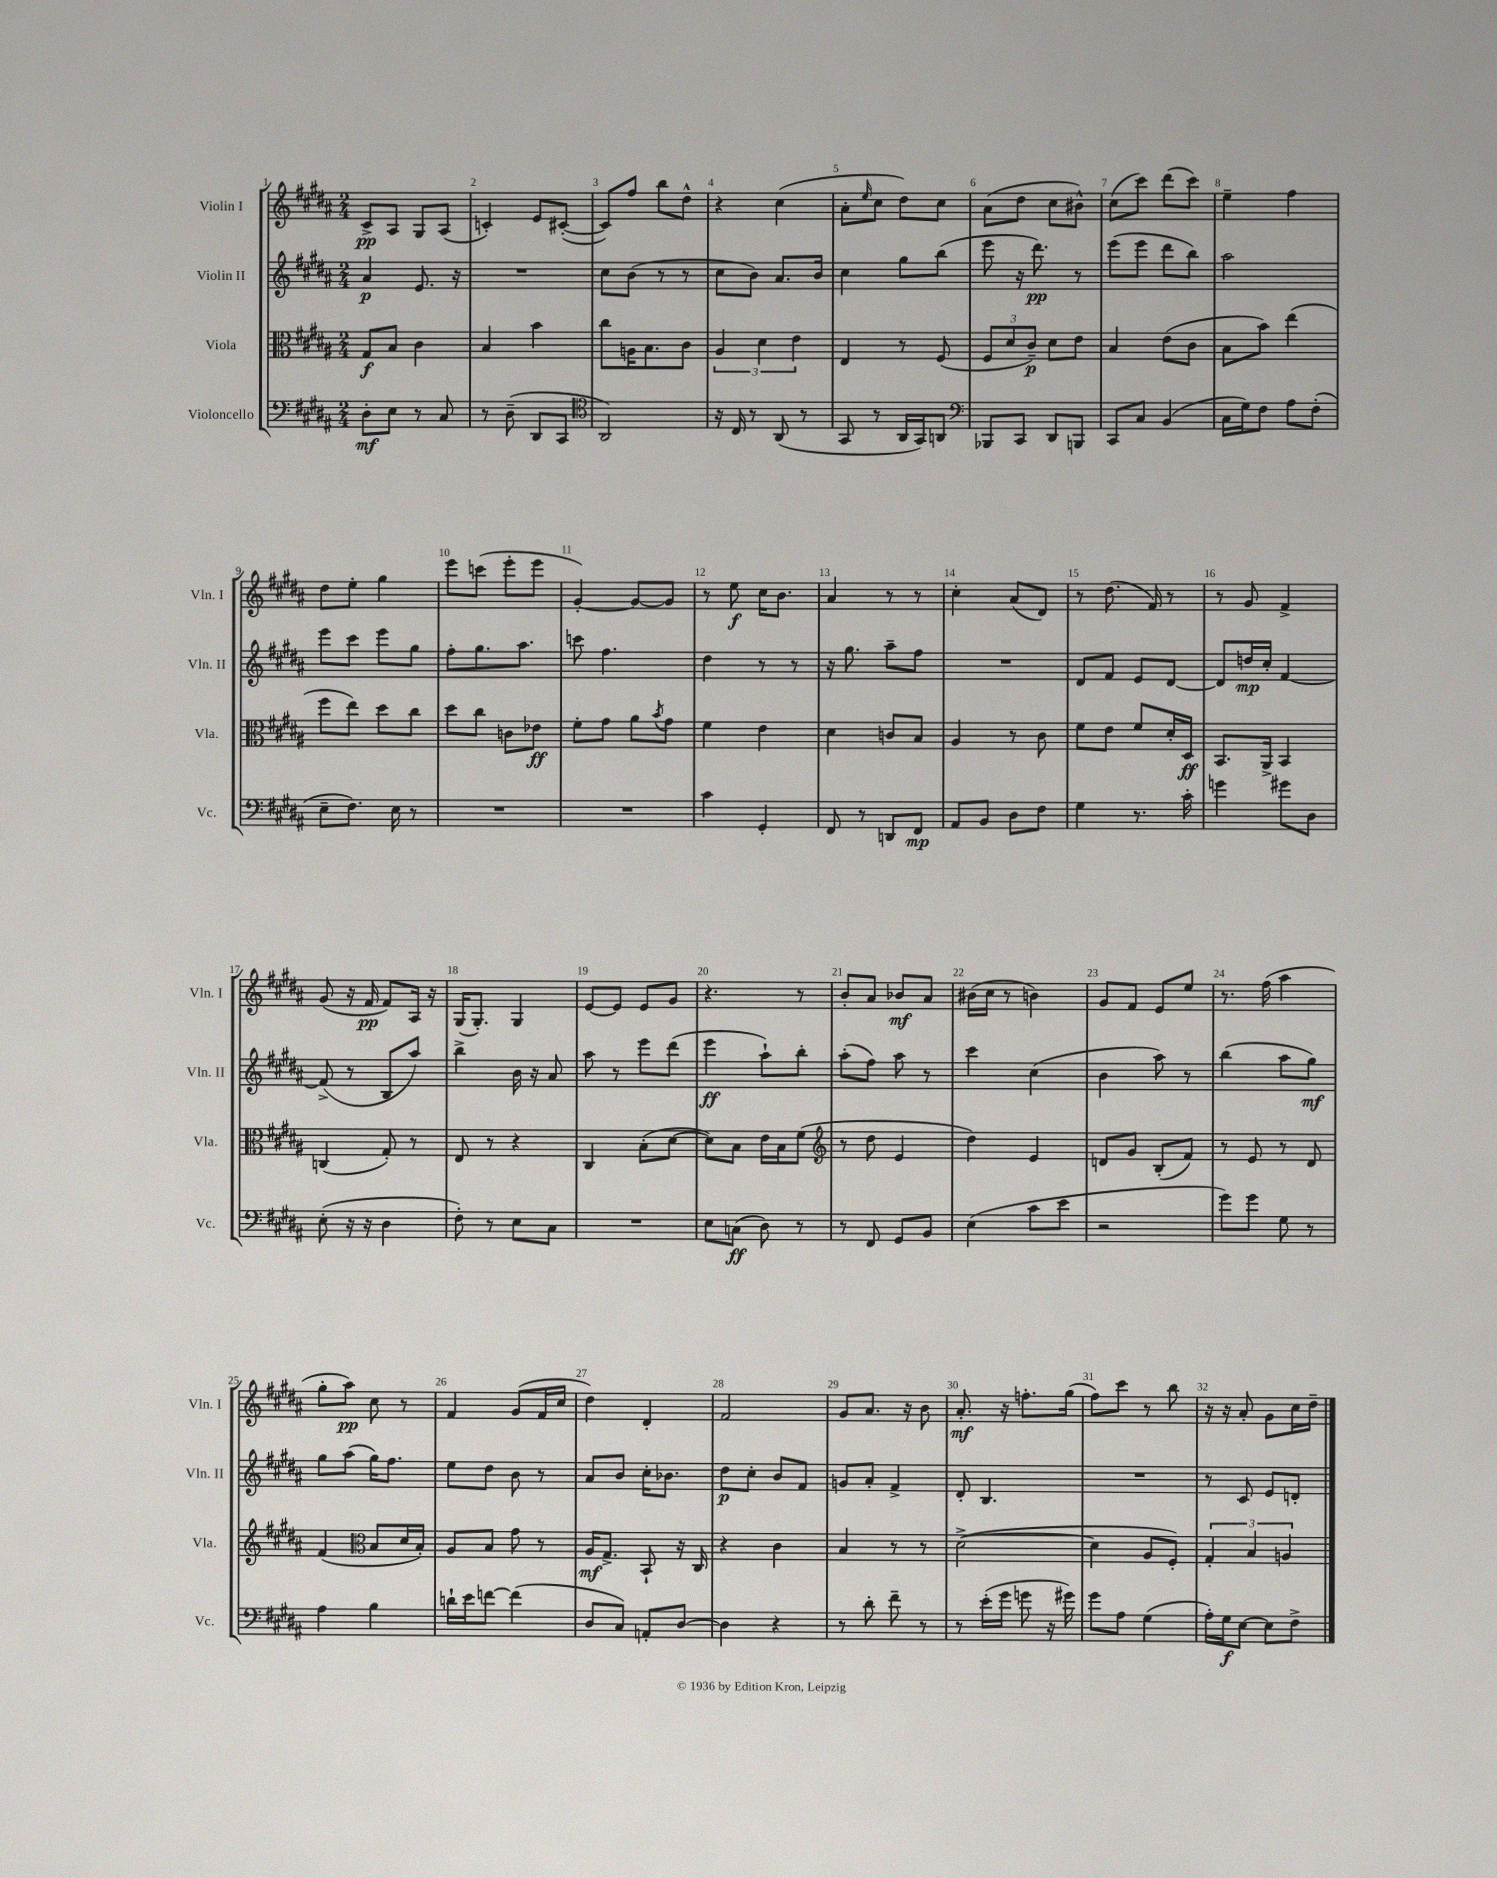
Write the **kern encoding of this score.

**kern	**kern	**kern	**kern
*staff4	*staff3	*staff2	*staff1
*clefF4	*clefC3	*clefG2	*clefG2
*k[f#c#g#d#a#]	*k[f#c#g#d#a#]	*k[f#c#g#d#a#]	*k[f#c#g#d#a#]
*M2/4	*M2/4	*M2/4	*M2/4
8D#'\L	8G#/L	4a#/	8c#^/L
8E\J	8B/J	.	8A#/J
8r	4c#\	8.e/	8G#/L
8C#/	.	.	(8A#/J
.	.	16r	.
=	=	=	=
8r	4B/	2r	4c'/)
(8D#~\	.	.	.
8DD#/L	4b\	.	8e/L
8CC#/J	.	.	([8c#'/J
=	=	=	=
*clefC4	*	*	*
2AA#/)	8cc#\L	8cc#\L	8c#/]L)
.	16A\K	(8b\J	8ff#/J
.	8.B\	.	.
.	.	8r	8bb\L
.	8c#\J	8r	8dd#^^\J
=	=	=	=
16r	6A#/	8cc#\L	4r
16C#/	.	.	.
8r	.	8b\J)	.
.	6d#\	.	.
(8AA#/	.	8.a#/L	(4cc#\
.	6e\	.	.
8r	.	.	.
.	.	16b/Jk	.
=	=	=	=
8GG#/	4E/	4cc#\	8a#'\L
.	.	.	16qqee/
8r	.	.	8cc#\J
16AA#/LL	8r	8gg#\L	8dd#\L)
16GG#/J)	.	.	.
8AA/J	(8F#/	(8bb\J	8cc#\J
=	=	=	=
*clefF4	*	*	*
8BBB-/L	12F#/L	8eee\	(8a#\L
.	12d#/	.	.
8CC#/J	.	16r	8dd#\J
.	12c#~/J)	.	.
.	.	8.ddd#\)	.
8DD#/L	8d#\L	.	8cc#\L
8BBB/J	8e\J	8r	8b#^^\J)
=	=	=	=
8CC#/L	4B/	(8eee\L	(8cc#\L
8C#/J	.	8eee\J	8ccc#\J)
(4BB/	(8e\L	8ddd#\L	(8ddd#\L
.	8c#\J	8bb\J)	8ccc#\J)
=	=	=	=
16C#\LL	8B\L	2aa#\	4ee~\
16G#\J)	.	.	.
8F#\J	8b\J)	.	.
8A#\L	(4ee\	.	4ff#\
(8F#'\J	.	.	.
=	=	=	=
8E~\L	8ff#\L	8eee\L	8dd#\L
8.F#\J)	8ee\J)	8ccc#\J	8ee'\J
.	8dd#\L	8eee\L	4gg#\
16E\	.	.	.
8r	8cc#\J	8gg#\J	.
=	=	=	=
2r	8dd#\L	8ff#'\L	8eee\L
.	8cc#\J	8.gg#\	(8ccc\J
.	8c\L	.	8eee'\L
.	.	8.aa#\J	.
.	8e-\J	.	8eee\J
=	=	=	=
2r	8f#'\L	8ccc\	[4g#'/)
.	8g#\J	4.ff#\	.
.	8a#\L	.	8g#/_L
.	8qb/	.	.
.	8g#\J	.	8g#/]J
=	=	=	=
4c#\	4f#\	4dd#\	8r
.	.	.	8ee\
4GG#'/	4e\	8r	16cc#\LK
.	.	.	8.b\J
.	.	8r	.
=	=	=	=
8FF#/	4d#\	16r	4a#/
.	.	8.gg#\	.
8r	.	.	.
8DD/L	8c/L	8aa#~\L	8r
8FF#/J	8B/J	8ff#\J	8r
=	=	=	=
8AA#/L	4A#/	2r	4cc#'\
8BB/J	.	.	.
8D#\L	8r	.	(8a#/L
8F#\J	8c#\	.	8d#/J)
=	=	=	=
4G#\	8f#\L	8d#/L	8r
.	8e\J	8f#/J	(8.dd#\
8.r	8f#/L	8e/L	.
.	.	.	16f#/)
.	16d#'/L	[8d#/J	8r
16c#'\	16D#/JJ	.	.
=	=	=	=
4g\	8.BB/L	8d#/]L	8r
.	.	16dd/L	8g#/
.	16AA#^/Jk	16cc#'/JJ	.
8g#\L	4BB/	[4f#/	4f#^/
8D#\J	.	.	.
=	=	=	=
(8E'\	(4C/	(8f#^/]	(8g#/
16r	.	8r	16r
16r	.	.	16f#/
4D#\	8G#'/)	8B/L	8f#/L)
.	8r	8aa#/J)	16A#/Jk
.	.	.	16r
=	=	=	=
8F#'\)	8E/	4bb^\	(16G#/LK
.	.	.	8.G#'/J)
8r	8r	.	.
8E\L	4r	16b\	4G#/
.	.	16r	.
8C#\J	.	8a#/	.
=	=	=	=
2r	4C#/	8aa#\	[8e/L
.	.	8r	8e/]J
.	(8B'\L	8eee\L	8e/L
.	[8d#\J	(8ddd#\J	8g#/J
=	=	=	=
8E\L	8d#\]L)	4eee\	4.r
(8C\J	8B\J	.	.
8D#\)	16e\LL	8aa#`\L)	.
.	16B\J	.	.
8r	(8f#\J	8bb'\J	8r
=	=	=	=
*	*clefG2	*	*
8r	8r	(8aa#'\L	8b'/L
8FF#/	8dd#\	8ff#\J)	8a#/J
8GG#/L	4e/	8aa#\	8b-/L
8BB/J	.	8r	8a#/J
=	=	=	=
(4E\	4dd#\)	4ccc#\	(16b#\LL
.	.	.	16cc#\JJ
.	.	.	8r
8c#\L	4e/	(4cc#\	4b\)
8e\J	.	.	.
=	=	=	=
2r	8d/L	4b\	8g#/L
.	8g#/J	.	8f#/J
.	(8B'/L	8aa#\)	8e/L
.	8f#/J)	8r	8ee/J
=	=	=	=
8g#\L)	8r	(4bb\	8.r
8g#\J	8e/	.	.
.	.	.	(16ff#\
8G#\	8r	8aa#\L	4aa#\
8r	8d#/	8gg#\J)	.
=	=	=	=
4A#\	(4f#/	8gg#\L	8gg#'\L
.	.	(8aa#\J	8aa#\J)
*	*clefC3	*	*
4B\	8B/L	16gg#\LK)	8cc#\
.	.	8.ff#\J	.
.	16d#/L	.	8r
.	16B'/JJ)	.	.
=	=	=	=
16d`\LL	8A#/L	8ee\L	4f#/
16e\J	.	.	.
[8f\J	8B/J	8dd#\J	.
(4f\]	8g#\	8b\	(8g#/L
.	8r	8r	16f#/L
.	.	.	16cc#/JJ
=	=	=	=
8D#/L	16A#/LK	8a#/L	4dd#\)
.	8.G#^/J	.	.
8C#/J)	.	8b/J	.
8AA'/L	8BB`/	16cc#'\LK	4d#'/
.	.	8.b-\J	.
[8D#/J	16r	.	.
.	16C#/	.	.
=	=	=	=
4D#\]	4r	8dd#\L	2f#/
.	.	8cc#'\J	.
4r	4c#\	8b/L	.
.	.	8f#/J	.
=	=	=	=
8r	4B/	8g/L	8g#/L
8d#'\	.	8a#'/J	8.a#/J
8f#~\	8r	4f#^/	.
.	.	.	16r
8r	8r	.	8b\
=	=	=	=
8r	([2d#^\	8d#'/	8.a#'/
(16e'\LL	.	4.B/	.
16g#\JJ	.	.	16r
8g\	.	.	8.ff'\L
16r	.	.	.
16g#\)	.	.	(16gg#\Jk
=	=	=	=
8g#\L	4d#\]	2r	8ff#\L)
8A#\J	.	.	8ccc#\J
(4G#\	8A#/L	.	8r
.	8F#'/J)	.	8bb\
=	=	=	=
16A#'\LL)	6G#'/	8r	16r
16G#\J	.	.	16r
[8E\J	.	8c#/	8a#'/
.	6B/	.	.
8E\]L	.	8e/L	8g#\L
.	6A/	.	.
8F#^\J	.	8d'/J	16cc#\L
.	.	.	16dd#~\JJ
==	==	==	==
*-	*-	*-	*-
